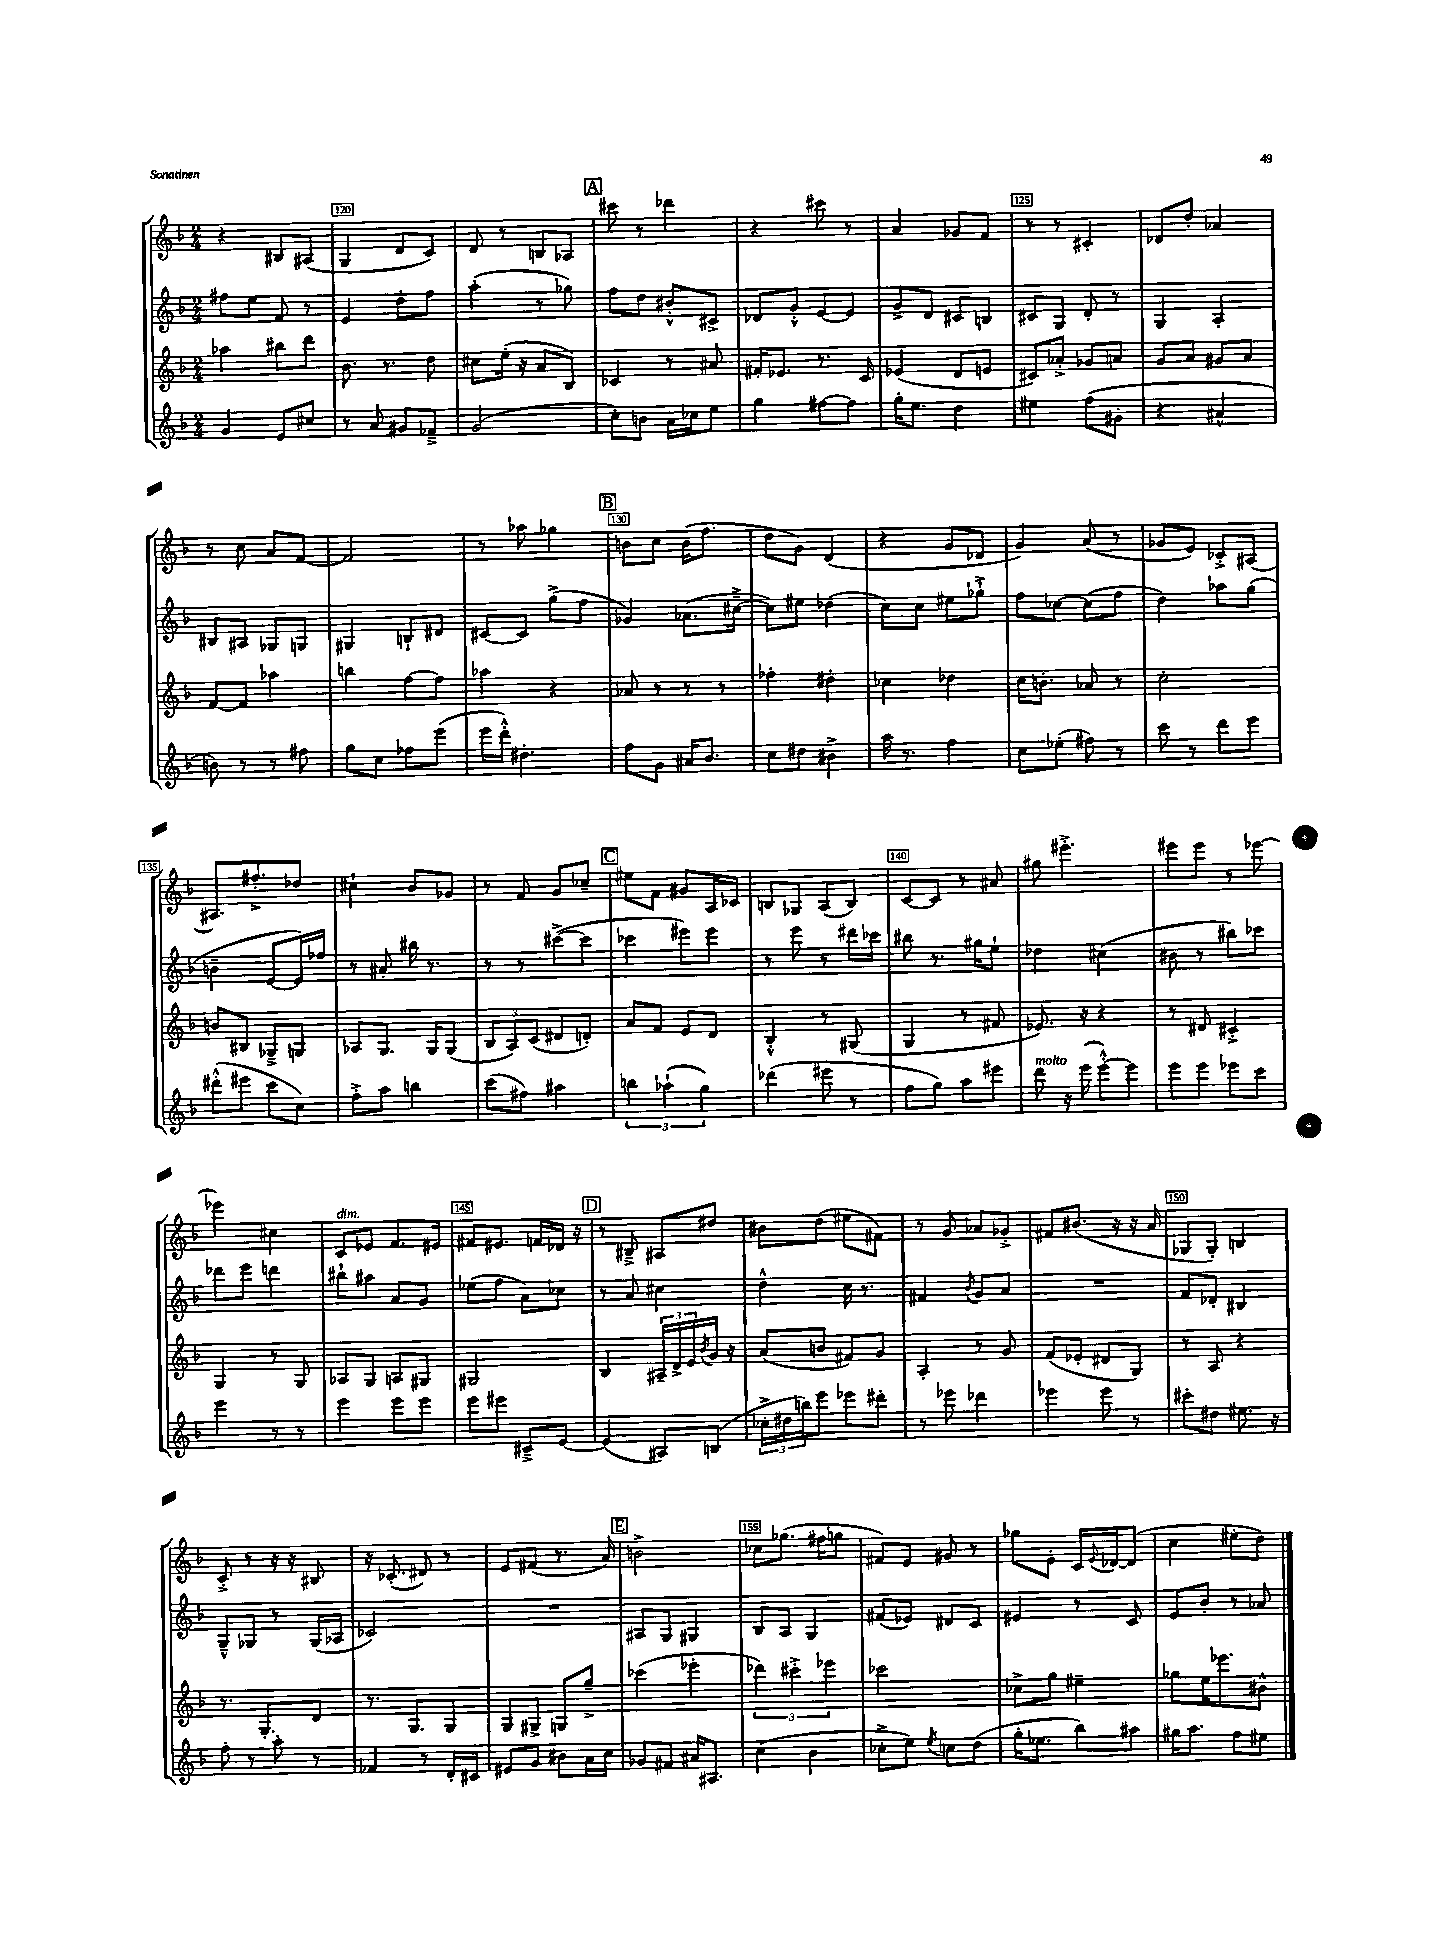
<<
\new StaffGroup <<
\new Staff = "s0" {
    \clef treble \key f \major \numericTimeSignature \time 2/4
    r4 bis8 ais8( |
    g4 d'8 c'8) |
    d'8 r8 b8 aes8 |
    \mark \markup { \box "A" } cis'''8 r8 des'''4 |
    r4 cis'''8 r8 |
    a'4 ges'8 f'8 |
    r8 r8 cis'4-. |
    des'8 d''8-. aes'4 |
    r8 c''8 a'8 f'8~ |
    f'2 |
    r8 aes''8 ges''4 |
    \mark \markup { \box "B" } b'8 c''8 b'16( f''8. |
    d''8 g'8) d'4( |
    r4 g'8 des'8 |
    g'4) a'8( r8 |
    ges'8 e'8) ces'8-.-> ais8~ |
    ais8. fis''8.-.-> des''8 |
    cis''4-! bes'8 ges'8 |
    r8 f'8 g'8 ces''8-- |
    \mark \markup { \box "C" } eis''8 f'8 gis'8 a16 ces'16 |
    b8 ges8 a8( b8) |
    c'8~ c'8 r8 ais'8 |
    gis''8 eis'''4.-.-> |
    eis'''8 eis'''8 r8 ees'''8~ |
    ees'''4 cis''4 |
    c'8^\markup { \italic "dim." } ees'8 f'8. eis'16 |
    fis'8 eis'8. f'16 des'16 r16 |
    \mark \markup { \box "D" } r8 bis8---> ais8 dis''8 |
    bis'8 d''8( eis''8 fis'8) |
    r8 g'8 aes'8 ges'8-.-> |
    fis'8 bis'8.( r16 r16 a'16 |
    ges8 ges8-.) b4 |
    c'8-.-> r8 r16 r16 bis8 |
    r16 ces'8.-.( dis'8) r8 |
    e'8 fis'8( r8. a'16) |
    \mark \markup { \box "E" } b'2-> |
    ces''8 ges''8.( fis''16 g''8 |
    fis'8) e'8 gis'8 r8 |
    ges''8 e'8-. c'16 \appoggiatura { e'8 } des'16~ des'8( |
    c''4 eis''8-. d''8) \bar "|." |
}
\new Staff = "s1" {
    \clef treble \key f \major \numericTimeSignature \time 2/4
    fis''8 e''8 f'8 r8 |
    e'4 d''8-. f''8 |
    a''4-.( r8 ges''8) |
    \mark \markup { \box "A" } f''8 d''8 bis'8-.-^ cis'8-> |
    des'8 g'8-.-^ e'8~ e'8 |
    g'8-> d'8 cis'8 b8 |
    cis'8 g8 d'8-. r8 |
    g4 a4-. |
    bis8 ais8 ges8 g8 |
    gis4 b8-! dis'8 |
    cis'8~ cis'8 g''8->( f''8 |
    \mark \markup { \box "B" } ges'4) aes'8.( cis''16~---> |
    cis''8) eis''8 des''4( |
    c''8) c''8 eis''8 ges''8-!-> |
    f''8 ces''8~ ces''8( f''8 |
    d''4) aes''8 g''8( |
    b'4-- e'8~ e'16) fes''16 |
    r8 ais'8-. bis''16 r8. |
    r8 r8 cis'''8~->( cis'''8 |
    \mark \markup { \box "C" } ces'''4 eis'''8) eis'''8 |
    r8 e'''8 r8 dis'''16 ces'''16 |
    bis''8 r8. gis''16 e''8-! |
    des''4 cis''4( |
    bis'8 r8 bis''8) ces'''8 |
    des'''8 e'''8 d'''4 |
    bis''8-! ais''8 a'8 g'8 |
    ees''8( f''8 a'8) ces''8 |
    \mark \markup { \box "D" } r8 a'8 cis''4 |
    d''4-^ c''16 r8. |
    fis'4 \acciaccatura { bes'8 } g'8 a'8 |
    R2 |
    f'8 des'8-. bis4 |
    g8---^ ges8 r8 ges16( aes16 |
    ces'2) |
    R2 |
    \mark \markup { \box "E" } ais8 g8 gis4 |
    bes8 a8 g4 |
    fis'8( ees'8) dis'8 c'8 |
    eis'4 r8 c'8 |
    e'8 bes'8-. r8 aes'8 \bar "|." |
}
\new Staff = "s2" {
    \clef treble \key f \major \numericTimeSignature \time 2/4
    aes''4 bis''8 d'''8 |
    bes'8. r8. d''8 |
    cis''8 e''16-.( r16 a'8 bes8) |
    \mark \markup { \box "A" } ces'4 r8 ais'8 |
    fis'16-. ees'8. r8. c'16 |
    ees'4( d'8 e'8 |
    cis'8) aes'8-.-> ges'8 a'8 |
    g'8 a'8 gis'8 a'8 |
    f'8~ f'8 aes''4 |
    b''4 f''8~ f''8 |
    aes''4 r4 |
    \mark \markup { \box "B" } aes'8 r8 r8 r8 |
    fes''4-. dis''4-. |
    ces''4 des''4 |
    c''16 b'8.-. aes'8 r8 |
    c''2-. |
    b'8 bis8 ges8---> g8 |
    aes8 g8. g16 g8( |
    \tuplet 3/2 { bes8 a8) c'8( } dis'8 d'8-.) |
    \mark \markup { \box "C" } a'8 f'8 e'8 d'8 |
    bes4-.-^ r8 gis8( |
    g4 r8 fis'8 |
    ees'8.) r16 r4 |
    r8 dis'8 cis'4-.-> |
    g4 r8 g8 |
    aes8 g8 a8 gis8 |
    gis2 |
    \mark \markup { \box "D" } bes4 \tuplet 3/2 { ais16-- d'16-> e'16 } \acciaccatura { bes'8 } g'16 r16 |
    a'8( b'8 fis'8) g'8 |
    a4-. r8 g'8 |
    f'8( ees'8-. dis'8 g8) |
    r8 a8 r4 |
    r8. g8.-. d'8 |
    r8. g8. g8 |
    g8 gis8-> g8 g''8---> |
    \mark \markup { \box "E" } ces'''4( ees'''4-. |
    \tuplet 3/2 { des'''4) cis'''4-.-> ees'''4 } |
    ces'''2 |
    ces''8-> g''8 eis''4-- |
    ges''8 e''16 ees'''8. bis'8-^ \bar "|." |
}
\new Staff = "s3" {
    \clef treble \key f \major \numericTimeSignature \time 2/4
    g'4 e'8 cis''8 |
    r8 a'8 gis'8 fes'8---> |
    g'2( |
    \mark \markup { \box "A" } c''8-.) b'8 a'16 ces''16 e''8 |
    g''4 fis''8~ fis''8 |
    g''16-. e''8. d''4 |
    eis''4 f''8( gis'8-. |
    r4 ais'4-^ |
    b'8) r8 r8 fis''8 |
    g''8 c''8 fes''8 e'''8( |
    e'''16 d'''16-.-^) dis''4.-. |
    \mark \markup { \box "B" } f''8 g'8 ais'16 bes'8. |
    c''8 dis''8 bis'4-> |
    a''16 r8. f''4 |
    c''8 ees''8-.( fis''8) r8 |
    c'''8 r8 d'''8 e'''8 |
    dis'''8-.-^( eis'''8 c'''8 c''8) |
    f''8-.-> a''8 b''4 |
    c'''8( fis''8) ais''4 |
    \mark \markup { \box "C" } \tuplet 3/2 { b''4 aes''4-!( g''4) } |
    des'''4( eis'''8 r8 |
    f''8 g''8) a''8 eis'''8 |
    d'''8^\markup { \italic "molto" } r16 e'''16( e'''8~-.-^) e'''8 |
    e'''8 e'''8 ees'''8 c'''8 |
    e'''4 r8 r8 |
    e'''4 e'''8 e'''8 |
    e'''8 eis'''8 cis'8---> e'8~ |
    \mark \markup { \box "D" } e'4( ais8) b8( |
    \tuplet 3/2 { ces''16-.-> dis''16 b''16) } e'''8 ees'''8 dis'''8-. |
    r8 ees'''8 des'''4 |
    ees'''4 ees'''8 r8 |
    cis'''8-. dis''8 eis''8. r16 |
    f''8-. r8 a''8-. r8 |
    fes'4 r8 d'16-. cis'16 |
    eis'8 g'8 bis'8 a'16 c''16 |
    \mark \markup { \box "E" } ges'8 fis'8 ais'16 ais8. |
    c''4( bes'4 |
    ces''8-.-> e''8) \acciaccatura { e''8 } c''8 d''8( |
    g''16-. ees''8. bes''8) ais''8 |
    gis''16 a''8. f''8 eis''8 \bar "|." |
}
>>
>>
\layout { \context { \Score currentBarNumber = #119 \override BarNumber.break-visibility = ##(#f #t #t) barNumberVisibility = #(every-nth-bar-number-visible 5) \override BarNumber.stencil = #(make-stencil-boxer 0.1 0.3 ly:text-interface::print) } }
